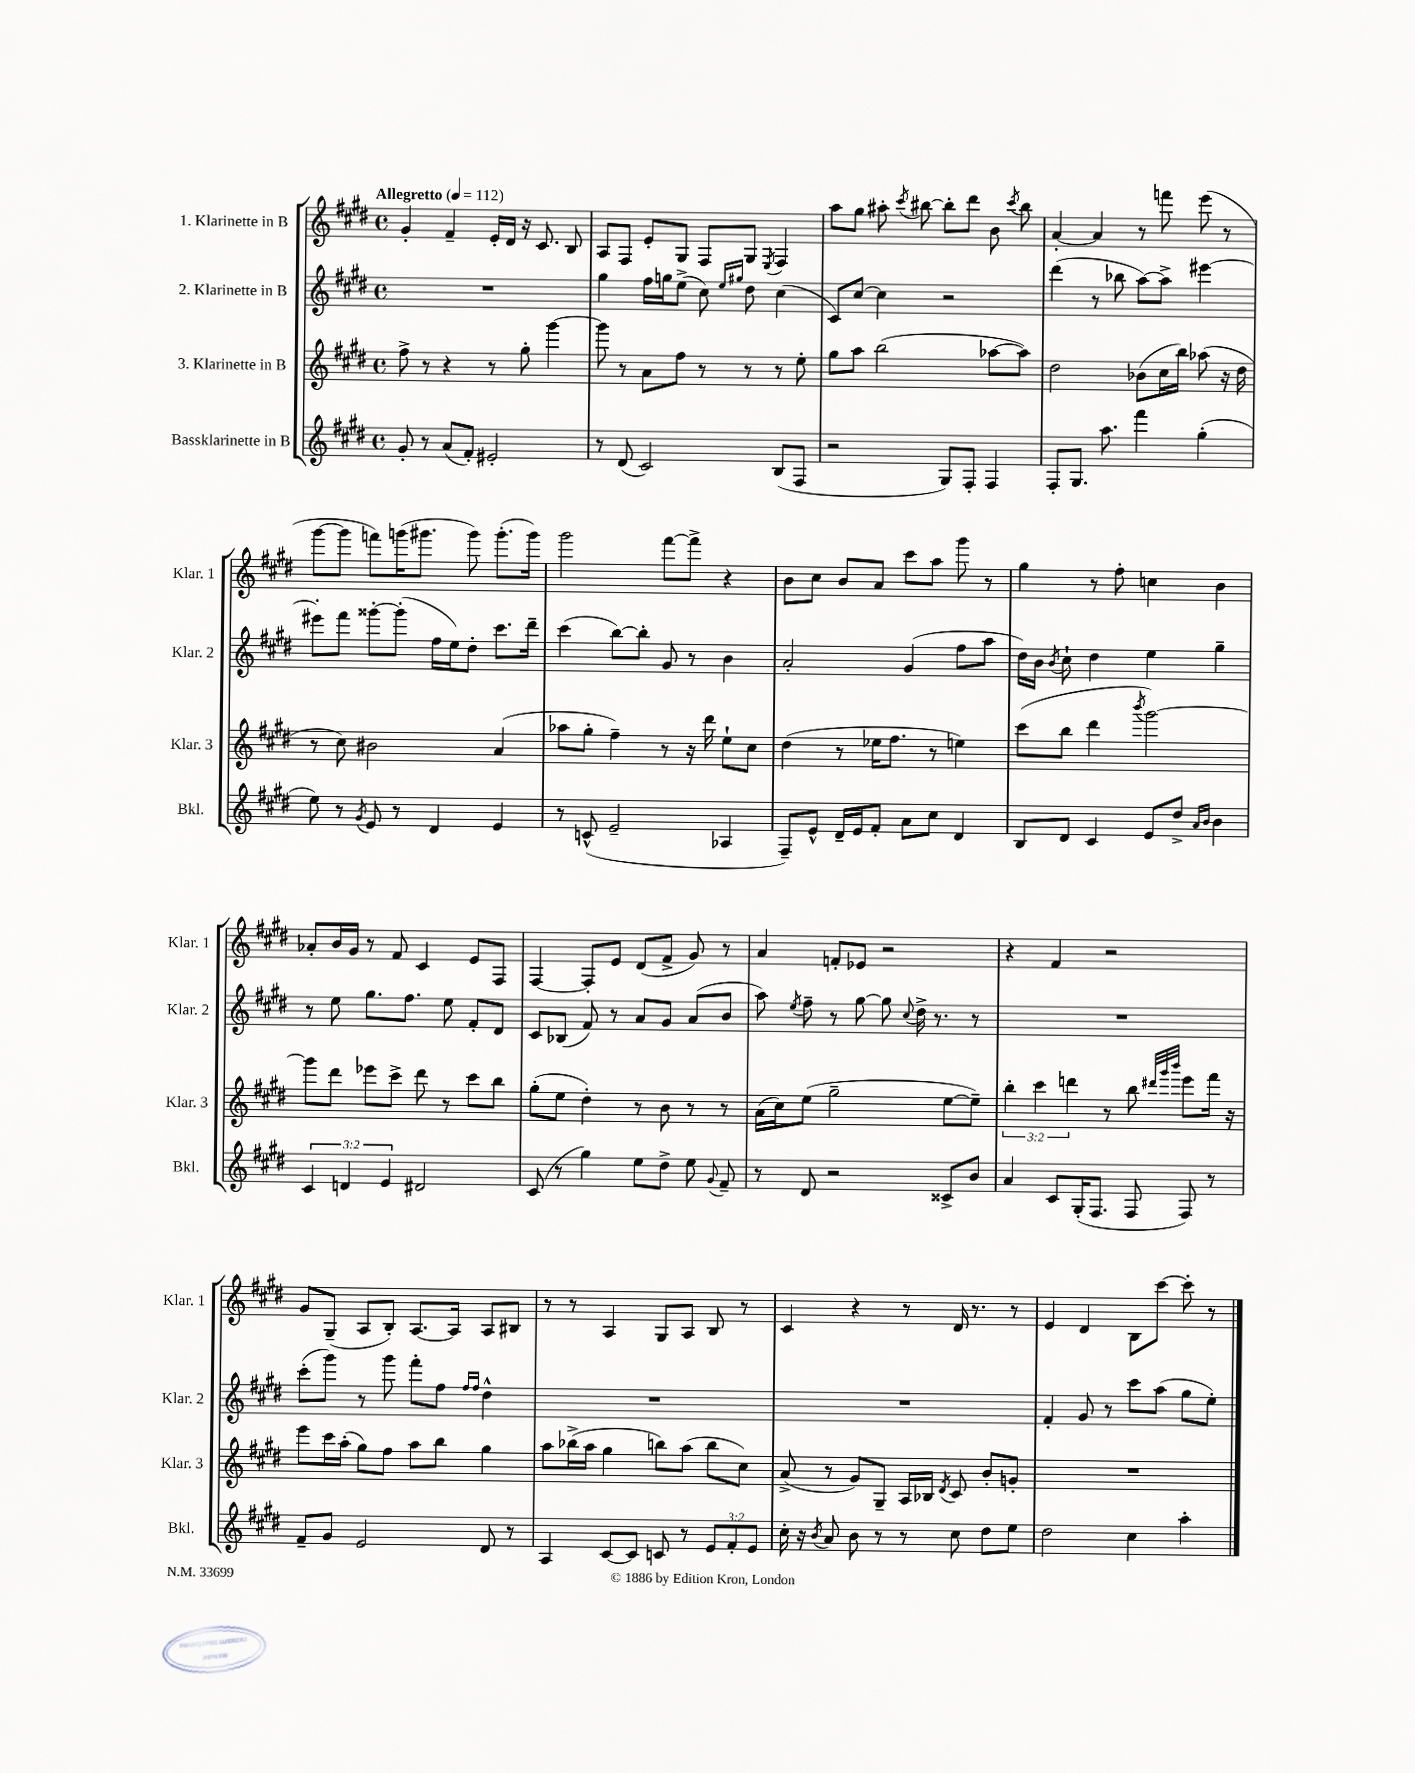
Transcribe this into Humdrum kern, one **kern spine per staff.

**kern	**kern	**kern	**kern
*part4	*part3	*part2	*part1
*staff4	*staff3	*staff2	*staff1
*I"Bassklarinette in B	*I"3. Klarinette in B	*I"2. Klarinette in B	*I"1. Klarinette in B
*I'Bkl.	*I'Klar. 3	*I'Klar. 2	*I'Klar. 1
*clefG2	*clefG2	*clefG2	*clefG2
*k[f#c#g#d#]	*k[f#c#g#d#]	*k[f#c#g#d#]	*k[f#c#g#d#]
*M4/4	*M4/4	*M4/4	*M4/4
*met(c)	*met(c)	*met(c)	*met(c)
*MM112	*MM112	*MM112	*MM112
=1	=1	=1	=1
!	!	!	!LO:TX:a:B:t=Allegretto
8g#'/	8ff#^\	1r	4g#'/
8r	8r	.	.
(8a/L	4r	.	4f#~/
8f#'/J)	.	.	.
2e#X'/	8r	.	16e'/LL
.	.	.	16d#/JJ
.	8gg#'\	.	16r
.	.	.	8.c#/
.	[4ggg#\	.	.
.	.	.	8B/
=2	=2	=2	=2
8r	8ggg#\]	4gg#\	8A/L
(8d#/	8r	.	8F#/J
2c#/)	8a\L	16ff#\LL	8e'/L
.	.	16ggn\J	.
.	8ff#\J	(8ee^\J	8G#/J
.	8r	8cc#\)	8F#/L
.	.	16qqee/LL	.
.	.	16qqgg#X/JJ	.
.	8r	8dd#\	8G#/J
.	.	.	8qE/
(8B/L	8r	(4cc#\	4F#/
8F#/J	8ee'\	.	.
=3	=3	=3	=3
2r	8gg#\L	8c#/L)	8aa\L
.	8aa\J	[8cc#/J	8gg#\J
.	(2bb\	4cc#\]	8aa#X'\
.	.	.	8qccc#/
.	.	.	[8bb#X\
8G#/L)	.	2r	8bb#'\L]
8F#'/J	.	.	8ddd#\J
4F#/	[8aa-X\L	.	8b\
.	.	.	8qccc#/
.	8aa-\J])	.	8bb#\
=4	=4	=4	=4
8F#'/L	2dd#\	(4ddd#\	[4a'/
8.G#/J	.	.	.
.	.	8r	4a/]
8.aa\	.	.	.
.	.	8bb-X\	.
4fff#\	(8b-X\L	[8aa\L)	8r
.	16cc#\L	8aa^\J]	8fffn\
.	16bb\JJ)	.	.
(4gg#'\	(8aa-X\	[4eee#X\	(8eee\
.	16r	.	8r
.	16dd#\	.	.
!!LO:LB:g=z
=5	=5	=5	=5
8ee\)	8r	8eee#X'\L]	[8ggg#\L
8r	8cc#\)	8fff#\J	8ggg#\J]
8qg#/	.	.	.
8e/	2b#X\	[8ggg##X'\L	8fffn\L)
8r	.	(8ggg##'\J]	(16gggn\K
.	.	.	8.ggg#X\J
4d#/	.	16ff#\LL	.
.	.	16ee\J)	.
.	.	8dd#'\J	8ggg#\)
4e/	(4a/	8.ccc#\L	(8.ggg#'\L
.	.	16ddd#~\Jk	16ggg#\Jk)
=6	=6	=6	=6
8r	8aa-X\L	(4ccc#\	2ggg#\
(8cn^^/	8gg#'\J	.	.
2e~/	4ff#~\)	[8bb\L)	.
.	.	8bb'\J]	.
.	8r	8g#/	[8fff#\L
.	16r	8r	8fff#^\J]
.	16ddd#\	.	.
4A-X/	8ee`\L	4b\	4r
.	8cc#\J	.	.
=7	=7	=7	=7
8F#~/L)	(4dd#\	2a'/	8b\L
8e^^/J	.	.	8cc#\J
16d#~/LL	8r	.	8b/L
16e/J	.	.	.
8f#'/J	16ee-X\KL	.	8a/J
.	8.ff#\J	.	.
8a\L	.	(4g#/	8ccc#\L
8cc#\J	8r	.	8aa\J
4d#/	4een\)	8ff#\L	8ggg#\
.	.	8aa\J	8r
=8	=8	=8	=8
8B/L	(8ccc#\L	16dd#\LL)	4gg#\
.	.	16b\JJ	.
.	.	8qb/	.
8d#/J	8bb\J	8cc#`\	.
4c#/	4ddd#\	4dd#\	8r
.	.	.	8ff#'\
.	8qbbb/	.	.
8e/L	[2ggg#\)	4ee\	4ccn\
8dd#^/J	.	.	.
16qqa/LL	.	.	.
16qqb/JJ	.	.	.
4b\	.	4gg#~\	4b\
!!LO:LB:g=z
=9	=9	=9	=9
6c#/	8ggg#\L]	8r	8a-X'/L
.	8ddd#\J	8ee\	16b/L
6dn/	.	.	.
.	.	.	16g#/JJ
.	8eee-X\L	8.gg#\L	8r
6e/	.	.	.
.	8ccc#^\J	.	8f#/
.	.	8.ff#\J	.
2d#X/	8ddd#\	.	4c#/
.	8r	8ee\	.
.	8ccc#\L	8f#'/L	8e/L
.	8bb\J	8d#/J	8F#/J
=10	=10	=10	=10
(8c#/	(8gg#'\L	8c#/L	[4F#/
8r	8ee\J	(8B-X/J	.
4gg#\)	4dd#'\)	8f#/)	8F#'/L]
.	.	8r	8e/J
8ee\L	8r	8a/L	(8d#/L
8dd#^\J	8b\	8g#/J	8f#^/J
8ee\	8r	(8a/L	8g#/)
8qqg#/	.	.	.
8f#~/	8r	8b/J	8r
=11	=11	=11	=11
8r	(16a\LL	8aa\)	4a/
.	16cc#\J)	.	.
.	.	8qee/	.
8d#/	(8ee\J	8ff#~\	.
2r	2gg#~\	8r	8fn'/L
.	.	[8gg#\	8e-X/J
.	.	8gg#\]	2r
.	.	8qqcc#/	.
.	.	16dd#^\	.
.	.	8.r	.
8c##X^/L	[8ee\L	.	.
8b/J	8ee~\J])	8r	.
=12	=12	=12	=12
4a/	6bb'\	1r	4r
.	6ccc#\	.	.
8c#/L	.	.	4f#/
.	6dddn\	.	.
(16G#'/K	.	.	.
8.F#/J	.	.	.
.	8r	.	2r
8F#/	8bb\	.	.
.	32qqddd#X/LLL	.	.
.	32qqggg#/	.	.
.	32qqbbb/JJJ	.	.
8F#/)	8eee\L	.	.
8r	16fff#\Jk	.	.
.	16r	.	.
!!LO:LB:g=z
=13	=13	=13	=13
8f#~/L	8eee\L	(8ccc#'\L	8g#/L
8g#/J	16ccc#\L	8ggg#\J)	(8G#~/J
.	(16aa'\JJ	.	.
2e/	8gg#\L)	8r	8A/L
.	8ff#\J	8ggg#\	8B'/J)
.	8aa\L	8fff#'\L	[8.A/L
.	8bb\J	8ff#\J	.
.	.	.	16A/Jk]
.	.	16qqff#/LL	.
.	.	16qqff#/JJ	.
8d#/	4gg#\	4dd#^^\	8A/L
8r	.	.	8B#X/J
=14	=14	=14	=14
4A/	8aa\L	1r	8r
.	(16bb-X^\L	.	8r
.	16aa\JJ	.	.
[8c#/L	4gg#\	.	4A/
8c#/J]	.	.	.
8cn/	8bbn\L)	.	8G#/L
8r	(8aa\J	.	8A/J
12e/L	8bb\L	.	8B/
12f#'/	.	.	.
.	8cc#\J)	.	8r
12e/J	.	.	.
=15	=15	=15	=15
16cc#'\	(8a^/	1r	4c#/
16r	.	.	.
8qb/	.	.	.
8a/	8r	.	.
8b\	8g#/L)	.	4r
8r	8G#~/J	.	.
8r	16A/LL	.	8r
.	16B-X/JJ	.	.
.	8qd#/	.	.
8cc#\	8c#/	.	16d#/
.	.	.	8.r
8dd#\L	8b'/L	.	.
8ee\J	8gn'/J	.	8r
=16	=16	=16	=16
2dd#\	1r	4f#'/	4e/
.	.	8g#/	4d#/
.	.	8r	.
4cc#\	.	8ccc#\L	8B\L
.	.	(8aa\J	[8ccc#\J
4aa'\	.	8gg#\L	8ccc#'\]
.	.	8ee'\J)	8r
==	==	==	==
*-	*-	*-	*-
